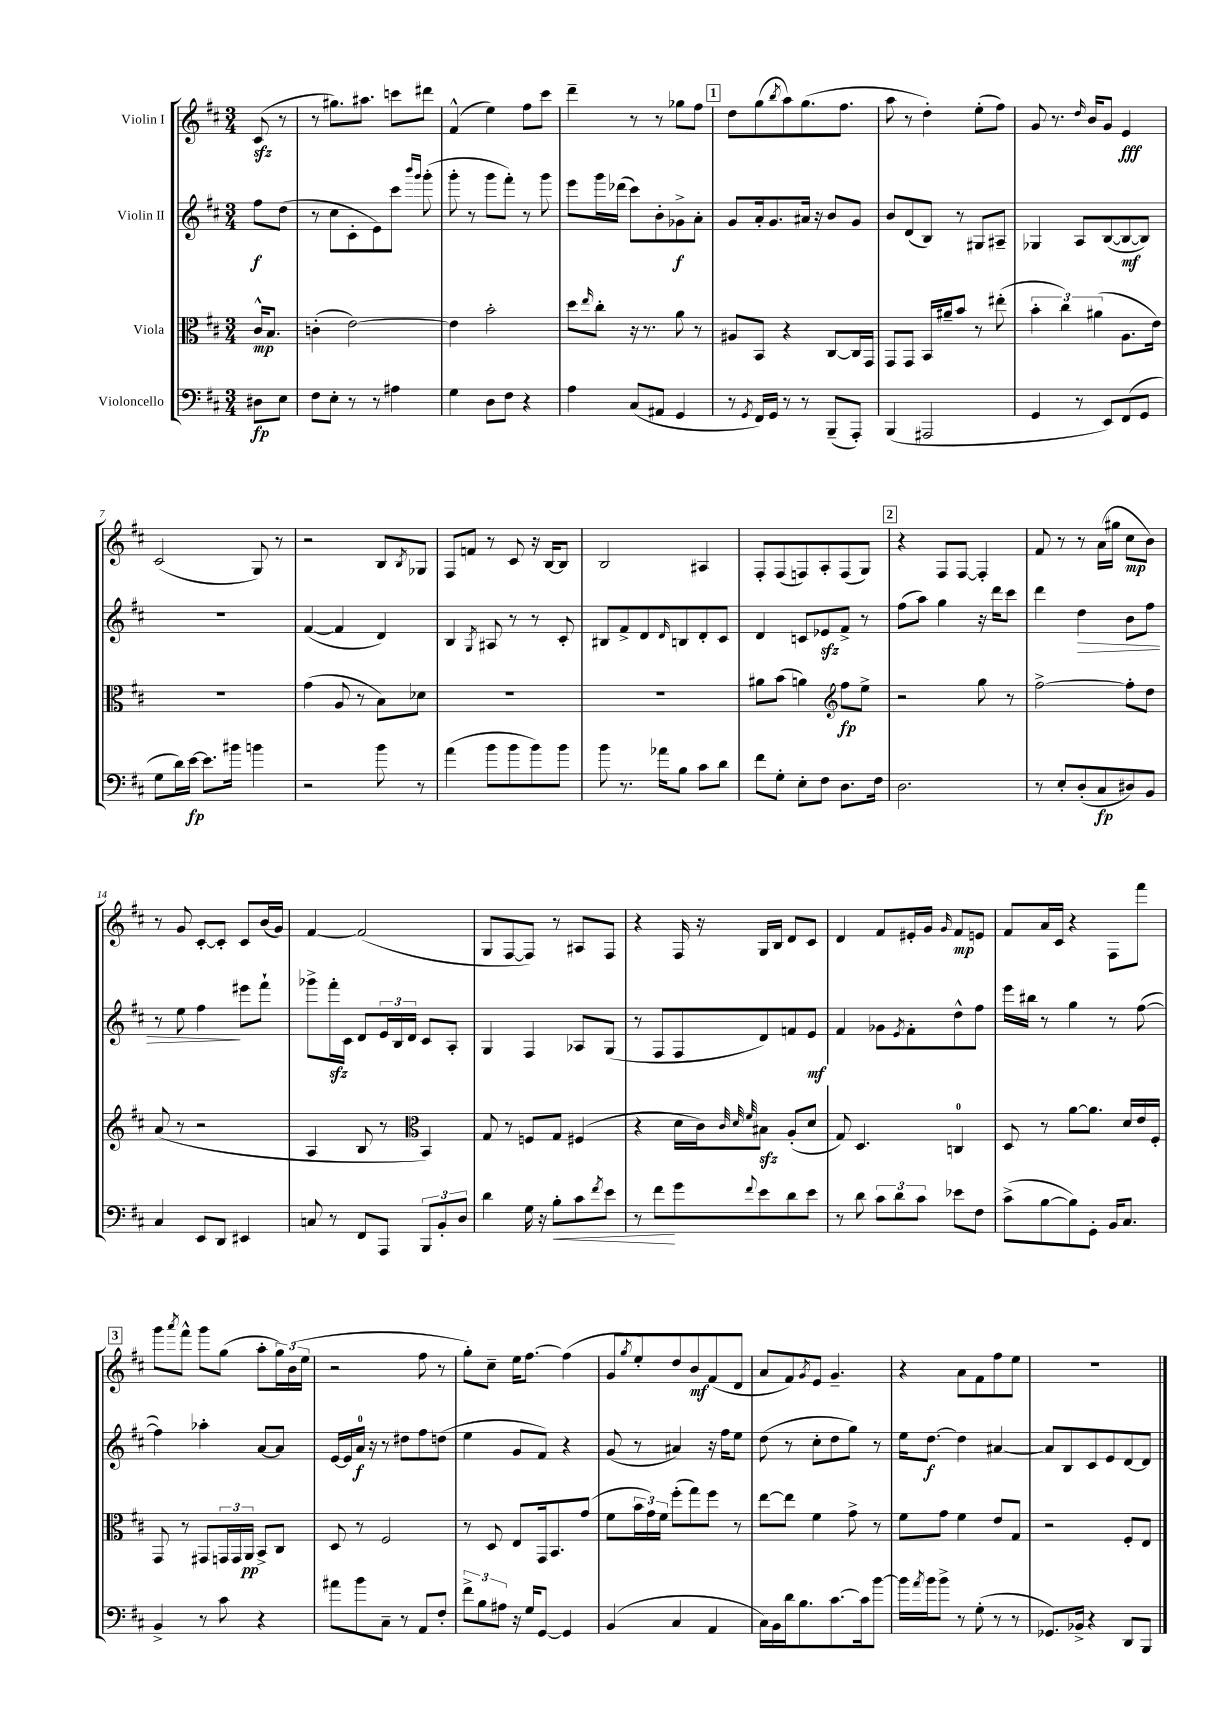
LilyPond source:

<<
\new StaffGroup <<
\new Staff = "s0" \with { instrumentName = "Violin I" } {
    \clef treble \key d \major \numericTimeSignature \time 3/4 \partial 4
    cis'8\sfz( r8 |
    r8 gis''8.) ais''8. c'''8 dis'''8 |
    fis'4-^( e''4) fis''8 cis'''8 |
    d'''4-- r8 r8 ges''8 fis''8 |
    \mark \markup { \box "1" } d''8 g''8( \acciaccatura { b''8 } a''8) g''8.( fis''8. |
    a''8 r8 d''4-.) e''8-.( fis''8) |
    g'8 r8. \grace { d''16 } b'16 g'8 e'4\fff |
    cis'2( g8) r8 |
    r2 b8 \acciaccatura { b8 } ges8 |
    fis8 f'8 r8 cis'8 r16 b16~ b8 |
    b2 ais4 |
    fis8-. fis8( f8) a8-. f8( g8) |
    \mark \markup { \box "2" } r4 fis8 fis8~ fis4-. |
    fis'8 r8 r8 a'16( gis''16 cis''8\mp b'8) |
    r8 g'8 cis'8~-. cis'8-. cis'8 b'16( g'16) |
    fis'4~ fis'2( |
    g8 fis8~ fis8) r8 ais8 fis8 |
    r4 fis16 r16 g16 b16 d'8 cis'8 |
    d'4 fis'8 eis'16-. g'16 \grace { g'16 } fis'8\mp e'8 |
    fis'8 a'16 cis'16 r4 fis8 fis'''8 |
    \mark \markup { \box "3" } g'''8 \acciaccatura { a'''8 } fis'''8-^ g'''8 g''8( a''8-. \tuplet 3/2 { g''16) b'16( e''16 } |
    r2 fis''8 r8 |
    g''8-.) cis''8-- e''16 fis''8.~ fis''4( |
    g'8 \acciaccatura { g''8 } e''8-.) d''8 b'8\mf fis'8( d'8 |
    a'8 fis'8) \acciaccatura { g'8 } e'8 g'4.-- |
    r4 a'8 fis'8 fis''8 e''8 |
    R2. \bar "|." |
}
\new Staff = "s1" \with { instrumentName = "Violin II" } {
    \clef treble \key d \major \numericTimeSignature \time 3/4 \partial 4
    fis''8\f d''8( |
    r8 cis''8 cis'8-. e'8) cis'''8 \grace { b'''16 g'''16 } g'''8-.( |
    g'''8-. r8 g'''8 fis'''8-.) r8 g'''8 |
    e'''8 g'''16 des'''16( cis'''8) b'8-. ges'8->\f a'8-. |
    \mark \markup { \box "1" } g'8 a'16-. g'8. ais'16 r16 b'8 g'8 |
    b'8 d'8( b8) r8 gis8 ais8-- |
    ges4 a8 b8~( b8~\mf b8) |
    R2. |
    fis'4~( fis'4 d'4) |
    b4 \acciaccatura { g8 } ais8 r8 r8 cis'8-. |
    bis8 fis'8-> d'8 \grace { d'16 } b8 d'8-. cis'8 |
    d'4 c'8 ees'8\sfz fis'8-> r8 |
    \mark \markup { \box "2" } fis''8( a''8) g''4 r16 d'''16 cis'''8 |
    d'''4 d''4\> b'8 fis''8 |
    r8 e''8 fis''4\! eis'''8 fis'''8-! |
    ges'''8-> fis'''16-.\sfz cis'16 d'8 \tuplet 3/2 { e'16 b16 d'16 } cis'8 a8-. |
    g4 fis4 aes8 g8( |
    r8 fis8 fis8 d'8) f'8 e'8\mf |
    fis'4 ges'8 \acciaccatura { e'8 } fis'8-. d''8-^ fis''8 |
    e'''16 bis''16 r8 g''4 r8 fis''8~( |
    \mark \markup { \box "3" } fis''4) aes''4-. a'8~ a'8 |
    e'16~ e'16 a'16-0\f r16 r8 dis''8 fis''8 d''8( |
    e''4 g'8 fis'8) r4 |
    g'8( r8 ais'4) r16 fis''16 e''8 |
    d''8( r8 cis''8-. d''8 g''8) r8 |
    e''16 d''8.~\f d''4 ais'4~ |
    ais'8 b8 cis'8 e'8 d'8~ d'8 \bar "|." |
}
\new Staff = "s2" \with { instrumentName = "Viola" } {
    \clef alto \key d \major \numericTimeSignature \time 3/4 \partial 4
    cis'16-^\mp b8. |
    c'4-.( e'2~) |
    e'4 b'2-. |
    d''8 \grace { e''16 } cis''8-. r16 r8. a'8 r8 |
    \mark \markup { \box "1" } ais8 b,8 r4 cis8~ cis16 g,16 |
    g,8 g,8 b,16 ais'16-- b'8 r8 eis''8-.( |
    \tuplet 3/2 { b'4-. cis''4) ais'4( } a8. e'16) |
    R2. |
    g'4( a8 r8 b8) des'8 |
    R2. |
    R2. |
    ais'8 b'8( a'4) \clef treble fis''8\fp e''8-> |
    \mark \markup { \box "2" } r2 g''8 r8 |
    fis''2~-> fis''8-. d''8 |
    a'8( r8 r2 |
    a4 b8 r8 \clef alto b,4) |
    g8 r8 f8 g8 fis4( |
    r4 d'16 cis'16) \grace { cis'32 d'32 fis'32 } bis8\sfz a8-.( d'8 |
    g8) d4. c4-0 |
    d8 r8 a'8~ a'8. d'16 e'16 fis16-. |
    \mark \markup { \box "3" } g,8 r8 gis,8 \tuplet 3/2 { g,16 g,16 a,16\pp } b,8-> cis8 |
    d8 r8 fis2 |
    r8 d8 e8 g,16 b,8. g'8( |
    fis'8 \tuplet 3/2 { b'16 g'16) fis'16 } fis''8-.( g''8) fis''8 r8 |
    e''8~ e''8 fis'4 g'8-> r8 |
    fis'8 g'8 fis'4 e'8 g8 |
    r2 fis8-. e8 \bar "|." |
}
\new Staff = "s3" \with { instrumentName = "Violoncello" } {
    \clef bass \key d \major \numericTimeSignature \time 3/4 \partial 4
    dis8\fp e8 |
    fis8 e8-. r8 r8 ais4 |
    g4 d8 fis8 r4 |
    a4 cis8( ais,8 g,4 |
    \mark \markup { \box "1" } r8 \acciaccatura { g,8 } fis,16) g,16 r8 r8 b,,8--( a,,8-.) |
    b,,4( ais,,2 |
    g,4 r8 e,8) fis,8( g,8 |
    g8 d'16) e'16~\fp e'8. bis'16 b'4 |
    r2 b'8 r8 |
    a'4( b'8 b'8 b'8) b'8 |
    b'8 r8. aes'16 b8 cis'8 d'8 |
    fis'8 g8-. e8-. fis8 d8. fis16 |
    \mark \markup { \box "2" } d2. |
    r8 e8-. d8-.( cis8\fp dis8) b,8 |
    cis4 e,8 d,8 eis,4 |
    c8 r8 fis,8 a,,8 \tuplet 3/2 { b,,8 b,8-. d8 } |
    d'4 g16 r16 b8-.\< cis'8 \acciaccatura { fis'8 } e'8 |
    r8 fis'8\! g'8 \appoggiatura { fis'8 } e'8 d'8 e'8 |
    r8 d'8 \tuplet 3/2 { cis'8 d'8 cis'8 } ees'8 fis8 |
    cis'8->( b8~ b8) g,8-. b,16 cis8. |
    \mark \markup { \box "3" } b,4-> r8 cis'8 r4 |
    ais'8 b'8 cis8-- r8 a,8 fis8-. |
    \tuplet 3/2 { fis'8-> b8 ais8 } r16 g16 g,8~ g,4 |
    b,4( cis4 a,4 |
    cis16) b,16 d'16 b8. cis'8.~ cis'16 b'8~ |
    b'16 \acciaccatura { a'8 } b'16 b'8-> r8 g8-.( r8 r8 |
    ges,8.) bes,16-> r4 d,8 b,,8 \bar "|." |
}
>>
>>
